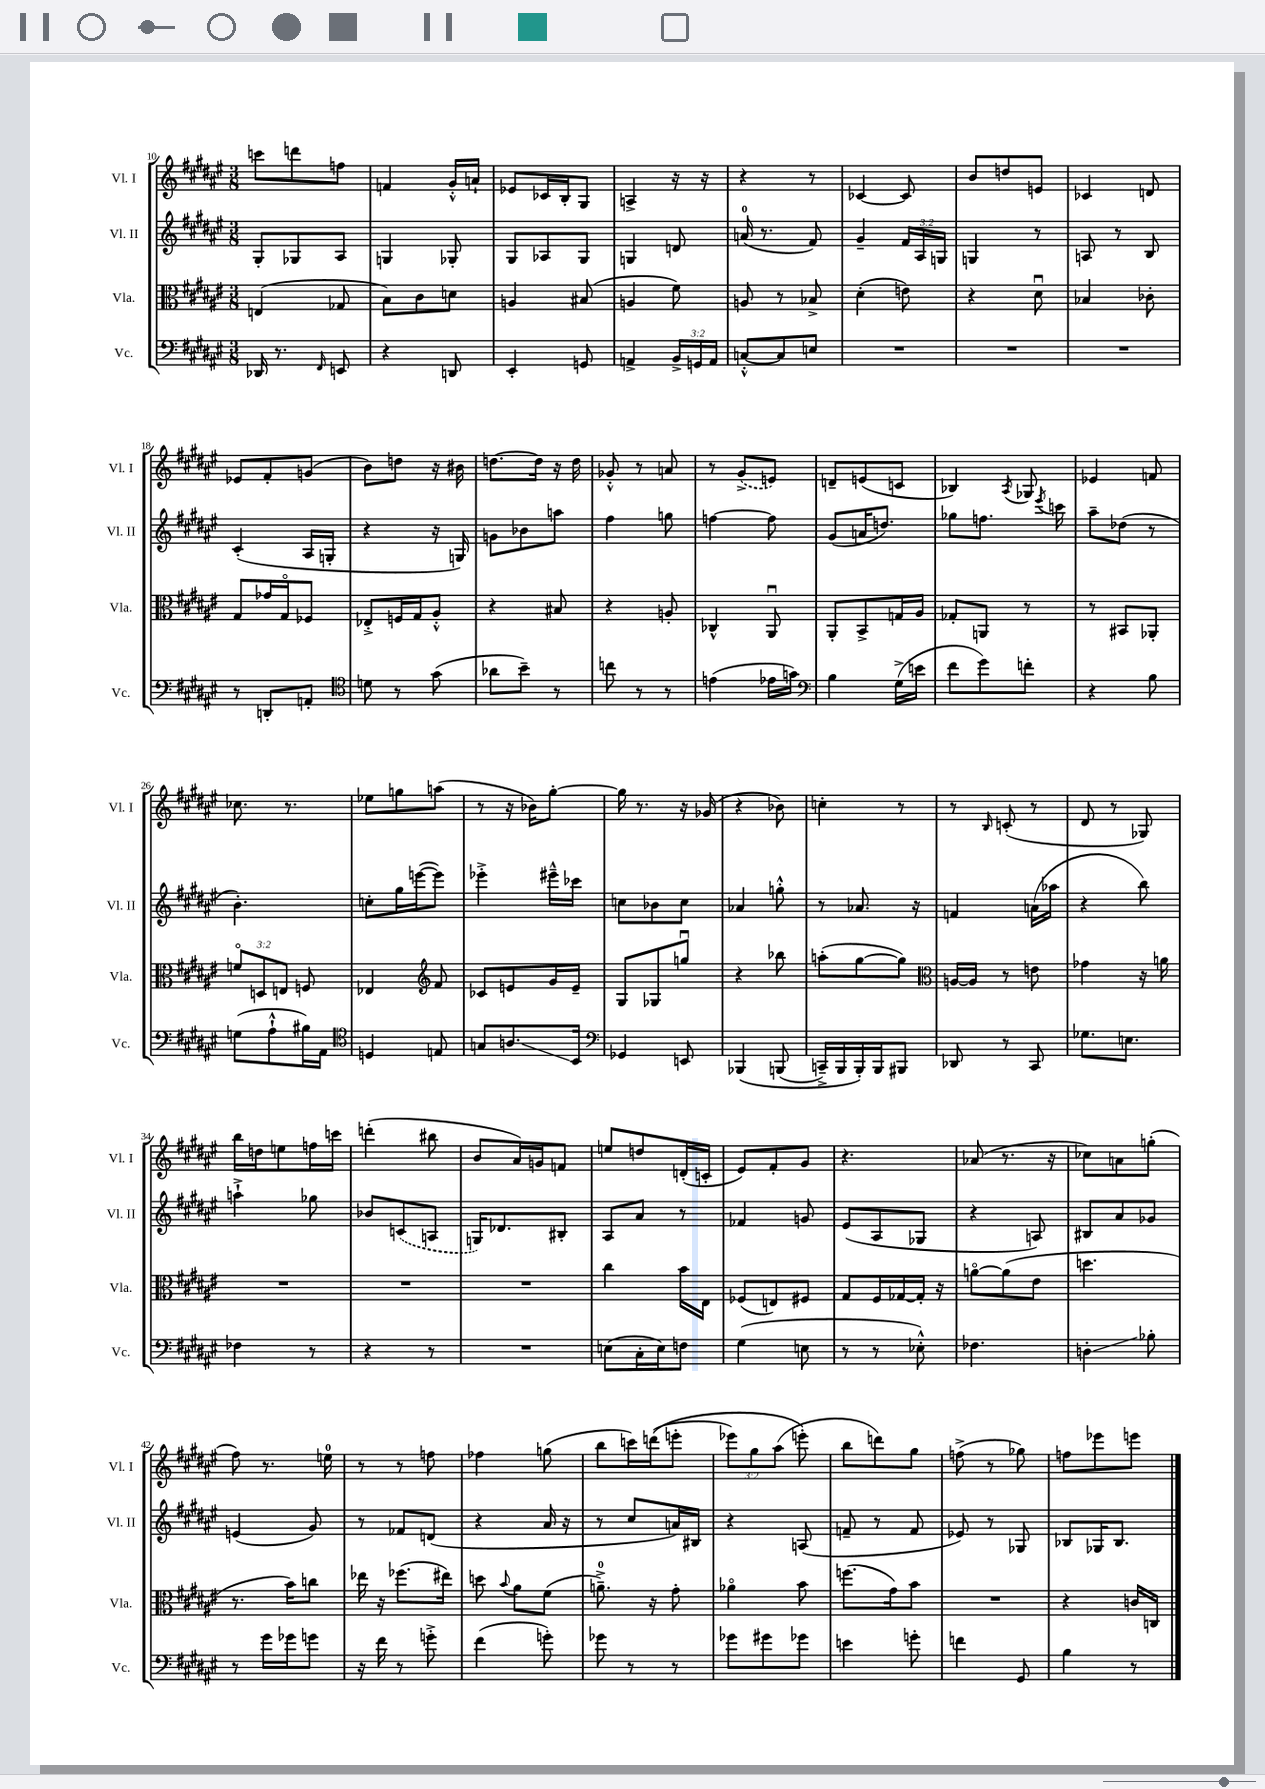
<<
\new StaffGroup <<
\new Staff = "s0" \with { instrumentName = "Vl. I" shortInstrumentName = "Vl. I" } {
    \clef treble \key fis \major \numericTimeSignature \time 3/8 \override Staff.TupletNumber.text = #tuplet-number::calc-fraction-text
    \autoBeamOff c'''8[ d'''8 f''8] |
    f'4 gis'16[-.-^ a'16]-! |
    ees'8[ ces'16 b16-. gis8] |
    a4-> r16 r16 |
    r4 r8 |
    ces'4~ ces'8 |
    b'8[ d''8 e'8] |
    ces'4 d'8 |
    ees'8[ fis'8-. g'8]( |
    b'8[) d''8] r16 bis'16 |
    d''8.[~ d''16] r16 d''16 |
    ges'8-.-^ r8 a'8 |
    r8 \once \slurDashed gis'8[->( e'8]) |
    d'8[-- e'8( c'8] |
    bes4) \acciaccatura { ais8 } ges8 |
    ees'4 f'8 |
    ces''8. r8. |
    ees''8[ g''8 a''8]( |
    r8 r16 bes'16[) gis''8]~-. |
    gis''16 r8. r16 ges'16( |
    r4 bes'8) |
    c''4-. r8 |
    r8 \grace { b16 } c'8-.( r8 |
    dis'8 r8 ges8) |
    b''16[ d''16 e''8 f''16 c'''16] |
    d'''4-.( bis''8 |
    b'8[ ais'16) g'16 f'8] |
    e''8[ d''8 d'16-.( c'16]-. |
    eis'8[) fis'8-. gis'8] |
    r4. |
    aes'8( r8. r16 |
    ces''8[) a'8 g''8]-.( |
    fis''8) r8. e''16-0 |
    r8 r8 f''8 |
    fes''4 g''8( |
    b''8[ c'''16) d'''16(\( e'''8]-. |
    \tuplet 3/2 { ees'''8[) gis''8 ais''8]( } e'''8-.\) |
    b''8[ d'''8) gis''8] |
    f''8->( r8 ges''8) |
    f''8[ ees'''8 e'''8] \bar "|." |
}
\new Staff = "s1" \with { instrumentName = "Vl. II" shortInstrumentName = "Vl. II" } {
    \clef treble \key fis \major \numericTimeSignature \time 3/8 \override Staff.TupletNumber.text = #tuplet-number::calc-fraction-text
    \autoBeamOff gis8[-. ges8 ais8] |
    g4 ges8-. |
    gis8[ aes8 gis8] |
    g4 d'8 |
    a'16-0( r8. fis'8) |
    gis'4-- \tuplet 3/2 { fis'16[ ais16 g16] } |
    g4 r8 |
    a8 r8 b8 |
    cis'4-.( ais16[ g16]-. |
    r4 r16 g16) |
    g'8[ bes'8 a''8] |
    fis''4 g''8 |
    f''4~ f''8 |
    gis'8[( a'16 d''8.]) |
    ges''8[ f''8.] \acciaccatura { eis'''8 } c'''16 |
    ais''8[-- des''8]( r8 |
    b'4.-.) |
    c''8[-. gis''16 e'''16~( e'''8]) |
    ees'''4-.-> eis'''16[---^ ces'''16] |
    c''8[ bes'8 c''8] |
    aes'4 g''8-.-^ |
    r8 aes'8. r16 |
    f'4 a'16[( aes''16] |
    r4 b''8) |
    a''4-!-> ges''8 |
    bes'8[ \once \slurDashed c'8( a8] |
    g16[) des'8. bis8]-. |
    ais8[ ais'8] r8 |
    fes'4 g'8 |
    eis'8[( ais8 ges8] |
    r4 a8) |
    bis8[ ais'8 ges'8] |
    e'4( gis'8) |
    r8 fes'8[ d'8]( |
    r4 ais'16 r16 |
    r8 cis''8[ a'16) bis16] |
    r4 a8( |
    f'8-- r8 f'8 |
    ees'8) r8 ges8 |
    bes8[ ges16 bes8.] \bar "|." |
}
\new Staff = "s2" \with { instrumentName = "Vla." shortInstrumentName = "Vla." } {
    \clef alto \key fis \major \numericTimeSignature \time 3/8 \override Staff.TupletNumber.text = #tuplet-number::calc-fraction-text
    \autoBeamOff e4( ges8 |
    b8[) cis'8 d'8] |
    a4 bis8( |
    a4 fis'8) |
    a8 r8 bes8-> |
    dis'4-.( e'8) |
    r4 dis'8\downbow |
    bes4 ces'8-. |
    gis8[ ges'16 gis16\flageolet fes8] |
    ees8[-.-> f16 gis16 ais8]-.-^ |
    r4 bis8 |
    r4 a8-. |
    ces4-^ ais,8\downbow |
    ais,8[-. b,8-> g16 ais16] |
    ges8[-. a,8] r8 |
    r8 bis,8[ aes,8]-. |
    \tuplet 3/2 { f'8[\flageolet d8 e8] } f8 |
    ees4 \clef treble fis'8 |
    ces'8[ e'8 gis'16 e'16]-- |
    gis8[ ges8 g''8]\downbow |
    r4 bes''8 |
    a''8[-.( gis''8~ gis''8]) |
    \clef alto a16[~ a16] r8 e'8 |
    ges'4 r16 a'16 |
    R4. |
    R4. |
    R4. |
    cis''4 b'16[ eis16] |
    fes8[( e8) fis8] |
    gis8[ fis16 ges16~ ges16]-. r16 |
    a'8[~\flageolet a'8( eis'8] |
    d''4. |
    r8. b'16[) c''8] |
    ees''16 r16 fes''8.[( eis''16]) |
    d''8 \appoggiatura { b'8 } ais'8[ fis'8]( |
    a'8.-0--->) r16 gis'8-. |
    aes'4\flageolet b'8 |
    f''8.[( gis'16) b'8] |
    R4. |
    r4 c'16[ c16] \bar "|." |
}
\new Staff = "s3" \with { instrumentName = "Vc." shortInstrumentName = "Vc." } {
    \clef bass \key fis \major \numericTimeSignature \time 3/8 \override Staff.TupletNumber.text = #tuplet-number::calc-fraction-text
    \autoBeamOff des,16 r8. \grace { fis,16 } e,8 |
    r4 d,8 |
    eis,4-. g,8 |
    a,4-> \tuplet 3/2 { b,16[-> g,16 a,16] } |
    c8[~-.-^ c8 e8] |
    R4. |
    R4. |
    R4. |
    r8 d,8[-. a,8]-. |
    \clef tenor d'8 r8 gis'8( |
    aes'8[ b'8]--) r8 |
    c''8 r8 r8 |
    e'4( ees'16[ g'16]) |
    \clef bass b4 gis16[->( e'16] |
    fis'8[ gis'8) f'8]-. |
    r4 b8 |
    g8[( ais8-!-^ bis16) ais,16] |
    \clef tenor d4 e8 |
    g8[ a8.\glissando b,16] |
    \clef bass ges,4 e,8 |
    bes,,4\( b,,8( |
    c,16[--->) b,,16 b,,16-.\) b,,16 bis,,8] |
    des,8 r8 cis,8 |
    ges8.[ e8.] |
    fes4 r8 |
    r4 r8 |
    R4. |
    e8[( cis16-. e16) f8] |
    gis4( e8 |
    r8 r8 ees8-.-^) |
    fes4. |
    d4-.\glissando bes8-. |
    r8 gis'16[ ges'16 g'8] |
    r16 fis'16 r8 g'8-.-> |
    fis'4( g'8-.) |
    ges'8 r8 r8 |
    ges'8[ gis'8 ges'8] |
    e'4 g'8-. |
    f'4 gis,8 |
    b4 r8 \bar "|." |
}
>>
>>
\layout { \context { \Score currentBarNumber = #10 } }
